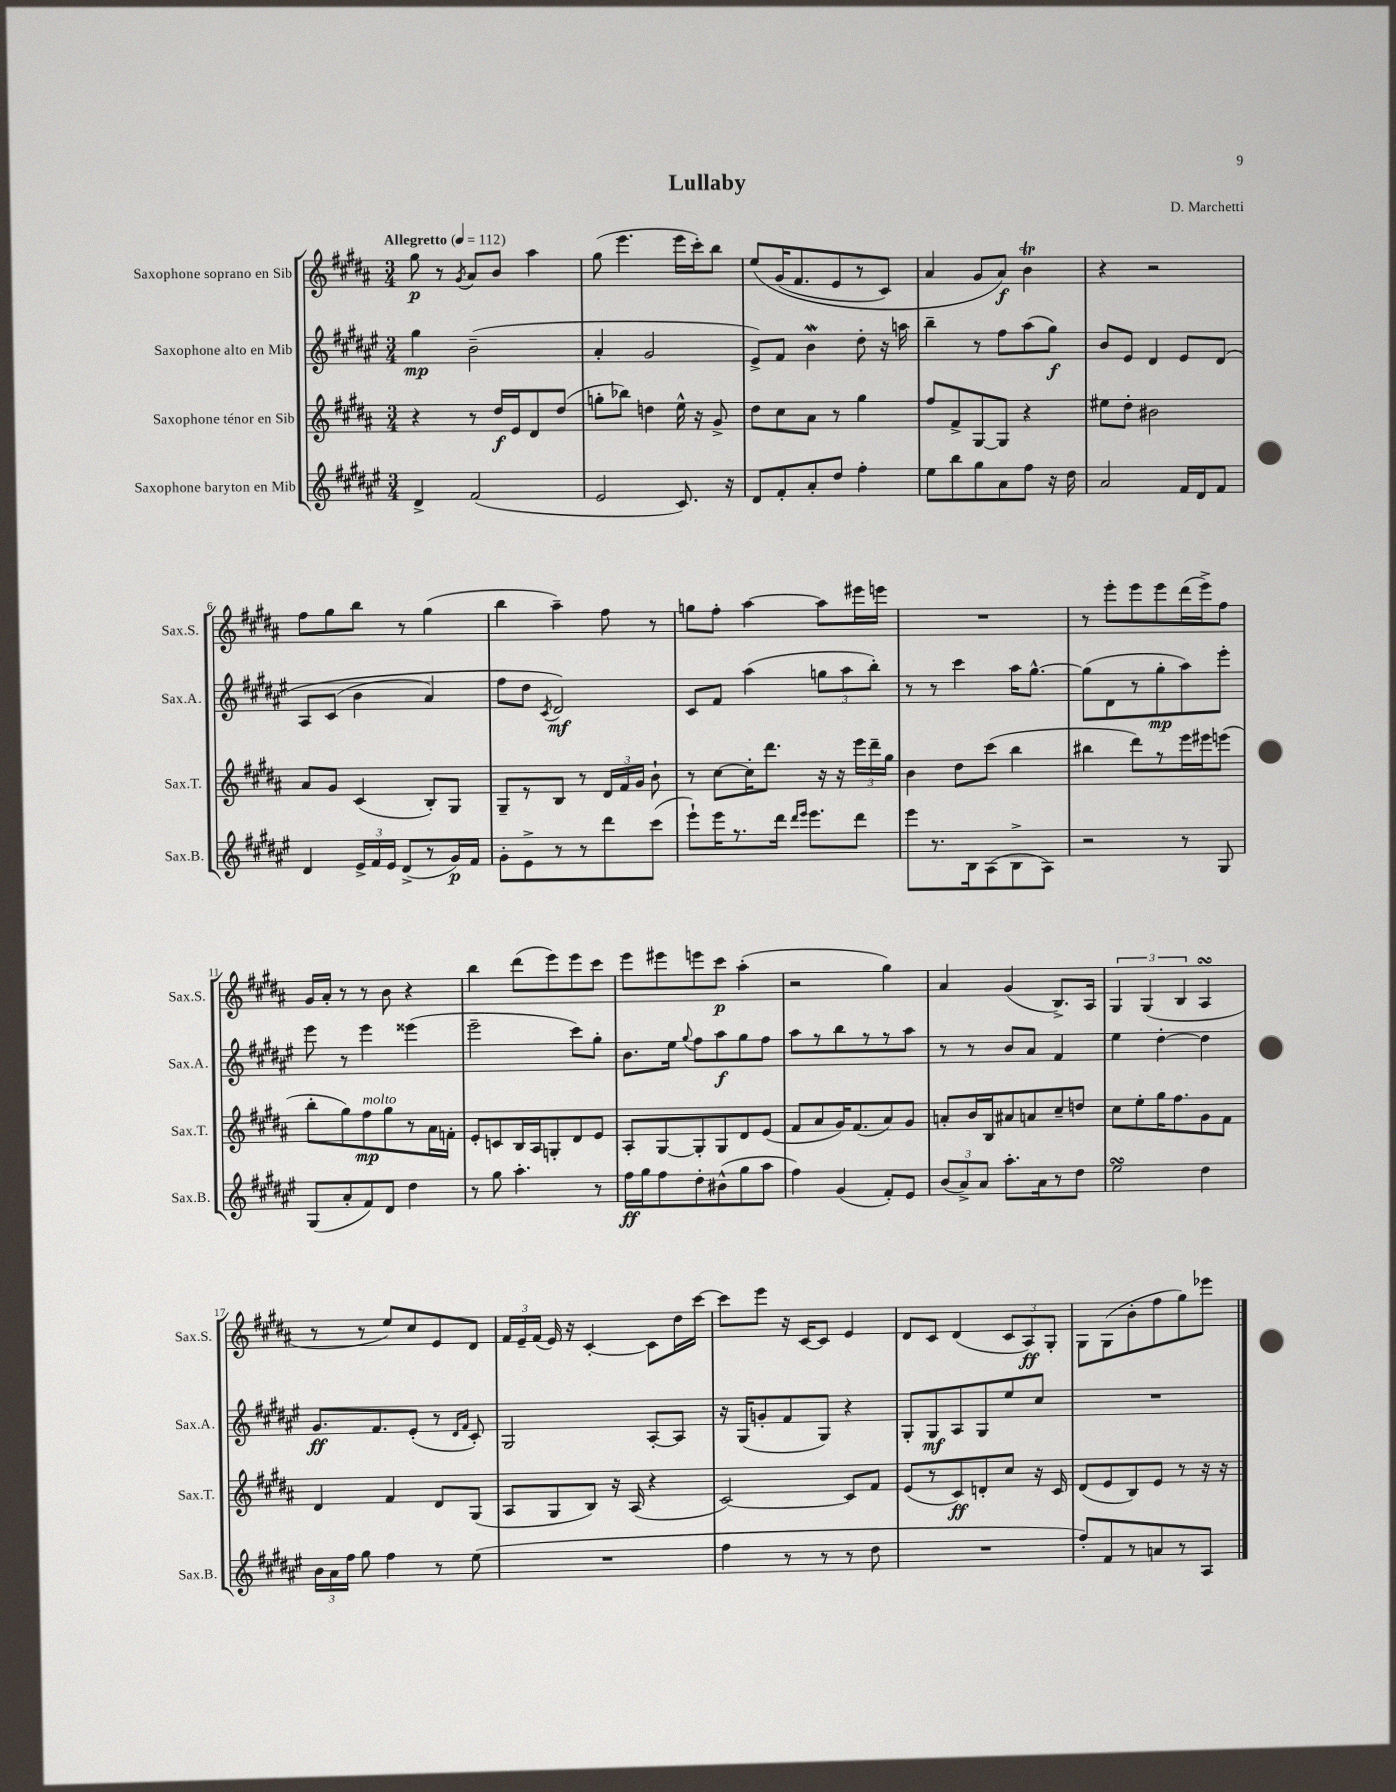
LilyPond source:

\header { title = "Lullaby" composer = "D. Marchetti" }
<<
\new StaffGroup <<
\new Staff = "s0" \with { instrumentName = "Saxophone soprano en Sib" shortInstrumentName = "Sax.S." } {
    \clef treble \key b \major \numericTimeSignature \time 3/4 \tempo "Allegretto" 4 = 112
    \autoBeamOff gis''8\p r8 \acciaccatura { gis'8 } ais'8[ b'8] ais''4 |
    gis''8( e'''4. e'''16[ cis'''16-.) b''8] |
    e''8[\( gis'16( fis'8. e'8 r8 cis'8]) |
    ais'4 gis'8[ ais'8]\f\) b'4\trill |
    r4 r2 |
    fis''8[ gis''8 b''8] r8 gis''4( |
    b''4 ais''4--) fis''8 r8 |
    g''8[ fis''8]-. ais''4~ ais''8[ eis'''16 e'''16] |
    R2. |
    r8 e'''8[-. e'''8 e'''8 dis'''16( e'''16->) fis''8] |
    gis'16[ ais'16]-. r8 r8 b'8 r4 |
    b''4 dis'''8[( e'''8) e'''8 cis'''8] |
    e'''8[ eis'''8 e'''8 cis'''8]\p ais''4-.( |
    r2 gis''4) |
    ais'4 gis'4( b8.[->) ais16] |
    \tuplet 3/2 { gis4 gis4( b4 } ais4\turn |
    r8 r8 e''8[) cis''8 e'8 dis'8] |
    \tuplet 3/2 { fis'16[ e'16-- fis'16]( } e'16) r16 cis'4~-. cis'8[ dis''16 cis'''16]~ |
    cis'''8[ e'''8] r16 cis'16[~ cis'8] e'4 |
    dis'8[ cis'8] dis'4( \tuplet 3/2 { cis'8[ ais8\ff) gis8]-. } |
    gis8[ gis8( b'8-. fis''8 gis''8) ees'''8] \bar "|." |
}
\new Staff = "s1" \with { instrumentName = "Saxophone alto en Mib" shortInstrumentName = "Sax.A." } {
    \clef treble \key fis \major \numericTimeSignature \time 3/4
    \autoBeamOff gis''4\mp b'2--( |
    ais'4-. gis'2 |
    eis'8[->) fis'8] b'4\mordent dis''8-. r16 a''16 |
    b''4-- r8 fis''8[ ais''8( gis''8]\f) |
    b'8[ eis'8] dis'4 eis'8[ dis'8]\( |
    ais8[ cis'8]( b'4 ais'4) |
    fis''8[ dis''8] \acciaccatura { cis'8 } dis'2\mf\) |
    cis'8[ fis'8] ais''4( \tuplet 3/2 { g''8[ ais''8 b''8]-.) } |
    r8 r8 cis'''4 ais''16[ gis''8.]~-^ |
    gis''8[( dis'8 r8 gis''8-.\mp ais''8) eis'''8]-. |
    eis'''8 r8 eis'''4 eisis'''4( |
    eis'''2-- cis'''8[) gis''8]-. |
    b'8.[ eis''16] \appoggiatura { gis''8 } fis''8[ ais''8\f gis''8 fis''8] |
    ais''8[ r8 b''8 r8 r8 ais''8] |
    r8 r8 b'8[ ais'8] fis'4 |
    eis''4 dis''4~-. dis''4 |
    gis'8.[\ff fis'8. eis'8]-.( r8 \grace { dis'16[ fis'16] } cis'8-.) |
    gis2 ais8[~-. ais8] |
    r16 gis16[( g'8-. fis'8 gis8]) r4 |
    gis8[-. gis8\mf ais8 gis8 eis''8 cis''8] |
    R2. \bar "|." |
}
\new Staff = "s2" \with { instrumentName = "Saxophone ténor en Sib" shortInstrumentName = "Sax.T." } {
    \clef treble \key b \major \numericTimeSignature \time 3/4
    \autoBeamOff r4 r8 dis''16[\f e'16 dis'8 dis''8]( |
    g''8[-. bes''8]) d''4 e''16-^ r16 gis'8-> |
    dis''8[ cis''8 ais'8] r8 gis''4 |
    fis''8[ fis'8-> gis8~ gis8] r4 |
    eis''8[ dis''8]-. bis'2 |
    ais'8[ gis'8] cis'4( b8[-.) gis8] |
    gis8[-- r8 b8] r8 \tuplet 3/2 { dis'16[ fis'16 gis'16] } b'8-! |
    r8 cis''8[~ cis''16-. dis'''8.] r16 r16 \tuplet 3/2 { e'''16[ dis'''16-- gis''16] } |
    b'4 dis''8[ cis'''8]( b''4 |
    bis''4 dis'''8[) r8 e'''16 eis'''16 e'''8]( |
    b''8[-. gis''8) fis''8\mp^\markup { \italic "molto" } gis''8 r8 ais'16 f'16]-. |
    e'8[-. c'8 b16 ais16 g8-. dis'8 e'8] |
    ais8[-. gis8~ gis8-. gis8 dis'8 e'8]( |
    fis'8[ ais'8 gis'16) fis'8.( ais'8) gis'8] |
    a'8[-. b'16 b16 ais'8 a'8 cis''8-- d''8] |
    cis''8[ e''8-. gis''16 fis''8. gis'8 fis'8] |
    dis'4 fis'4 dis'8[ gis8]( |
    ais8[ gis8 b8]) r16 ais16( r4 |
    cis'2~) cis'8[ fis'8] |
    e'8[( r8 cis'8\ff) d'8-. cis''8] r16 cis'16 |
    dis'8[( e'8 b8) e'8] r8 r16 r16 \bar "|." |
}
\new Staff = "s3" \with { instrumentName = "Saxophone baryton en Mib" shortInstrumentName = "Sax.B." } {
    \clef treble \key fis \major \numericTimeSignature \time 3/4
    \autoBeamOff dis'4-> fis'2( |
    eis'2 cis'8.) r16 |
    dis'8[ fis'8-. ais'8-. dis''8] fis''4-. |
    eis''8[ b''8 gis''8 ais'8 fis''8] r16 dis''16 |
    ais'2 fis'16[ dis'16 fis'8] |
    dis'4 \tuplet 3/2 { eis'16[-> fis'16 eis'16] } dis'8[->( r8 gis'16\p) fis'16] |
    gis'8[-. eis'8-> r8 r8 dis'''8 cis'''8]( |
    eis'''8[-!) eis'''16 r8. dis'''16] \grace { dis'''16[ eis'''16] } eis'''8.[ dis'''8] |
    eis'''8[ r8. b16 ais8( b8-> ais8]) |
    r2 r8 gis8 |
    gis8[( ais'8-. fis'8) dis'8] dis''4 |
    r8 gis''8 ais''4.-. r8 |
    fis''16[\ff gis''16 fis''8 dis''8-. bis'8-^( gis''8 ais''8] |
    fis''4) gis'4( fis'8[-.) eis'8] |
    \tuplet 3/2 { b'8[( ais'8->) ais'8] } ais''8.[-. ais'16 r8 dis''8] |
    eis''2\turn dis''4 |
    \tuplet 3/2 { b'16[ ais'16 fis''16] } gis''8 fis''4 r8 eis''8( |
    R2. |
    fis''4 r8 r8 r8 dis''8 |
    R2. |
    fis''8[-.) fis'8 r8 a'8 r8 ais8] \bar "|." |
}
>>
>>
